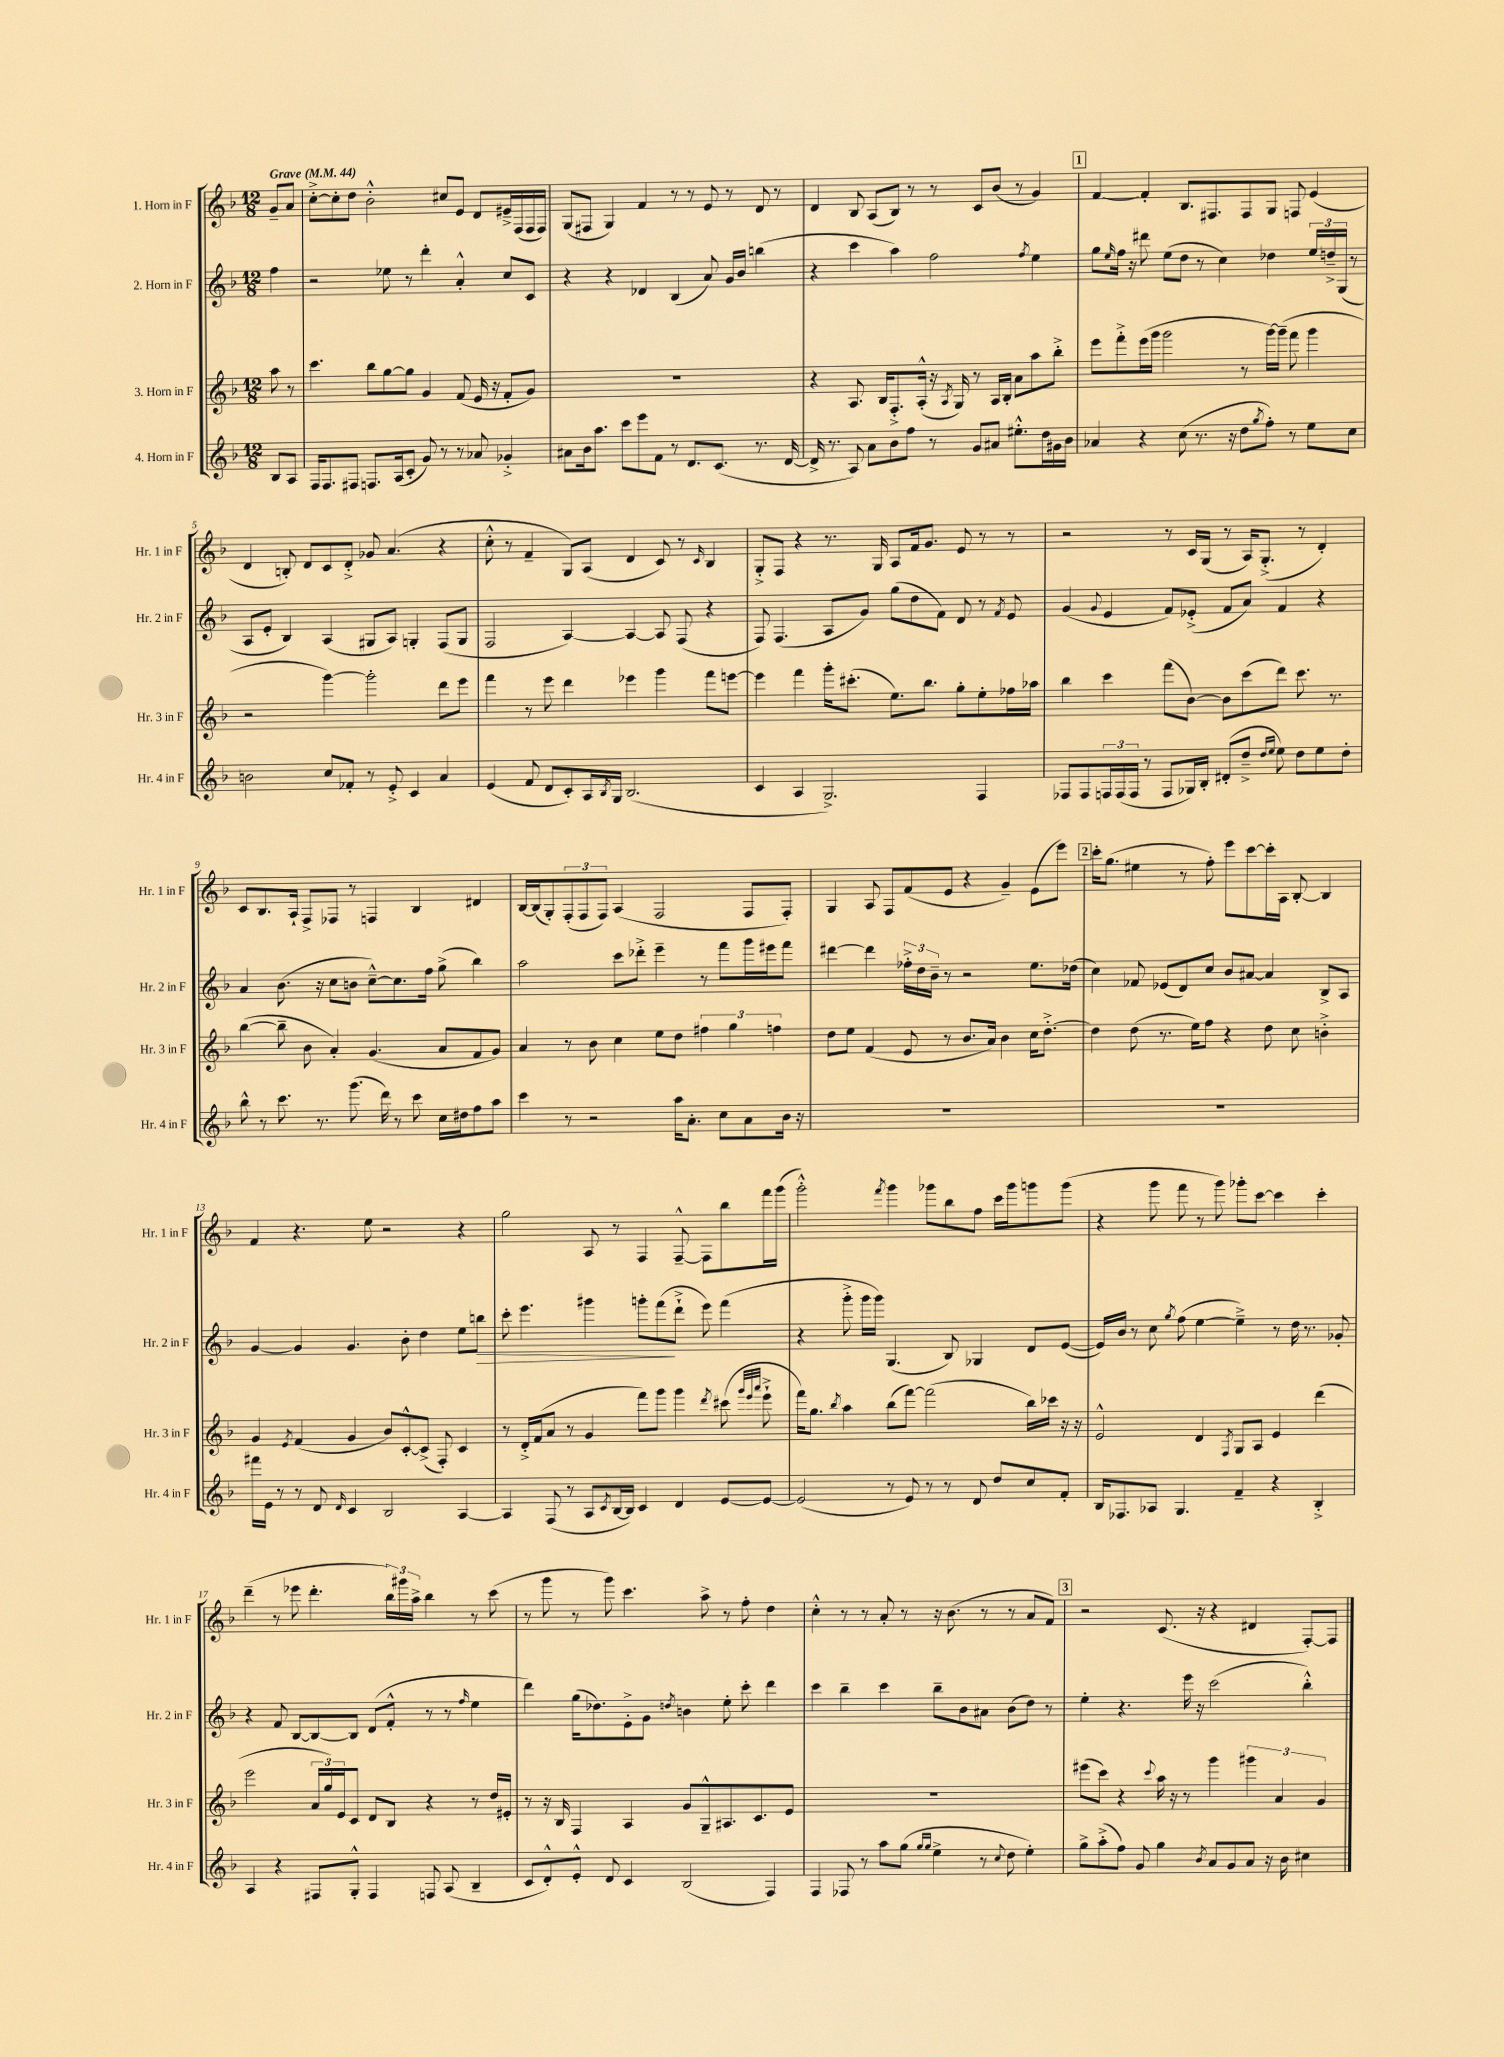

**kern	**kern	**kern	**kern
*staff4	*staff3	*staff2	*staff1
*clefG2	*clefG2	*clefG2	*clefG2
*k[b-]	*k[b-]	*k[b-]	*k[b-]
*M12/8	*M12/8	*M12/8	*M12/8
*MM44	*MM44	*MM44	*MM44
8B-/L	8aa\	4ff\	8g~/L
8A/J	8r	.	8a/J
=	=	=	=
16F/LK	4.ccc\	2r	[8cc'^\L
8.F/	.	.	.
.	.	.	8cc'\]
8F#/J	.	.	8dd\J
8.F/L	8bb-\L	.	2b-'^^\
.	[8gg\	8ee-\	.
(16A/k	.	.	.
8c'/J	8gg\]J	8r	.
8g/)	4g/	4ddd'\	.
8r	.	.	8cc#/L
8r	(8f/	4a'^^/	8e/J
8a-/	16e/	.	8d/L
.	16r	.	.
4g-'^/	8f'/L	8cc/L	16e#~^/L
.	.	.	(16F/
.	8g/J)	8c/J	16F/
.	.	.	16F/JJ)
=	=	=	=
8a#\L	1.r	4r	(8G/L
16b-\k	.	.	8F#/J
8.aa\J	.	.	.
.	.	4r	4G/)
8ccc\L	.	.	.
8eee\	.	4d-/	4f/
8f\J	.	.	.
8r	.	(4B-/	8r
8.d/L	.	.	8r
.	.	8a/)	8e/
(8.c/J	.	.	.
.	.	16g/LL	8r
.	.	16b-/JJ	.
8.r	.	(4bb\	8d/
.	.	.	8r
[16d/	.	.	.
=	=	=	=
16d^/]	4r	4r	4d/
8.r	.	.	.
8A/)	8.A/	4ccc\	8B-/
8a\L	.	.	(8A/L
.	16B-/LK	.	.
8b-\	8.F'^/	4aa\)	8B-/J)
8ff\J	.	.	8r
.	(16A'^^/Jk	.	.
8r	16r	2ff\	8r
.	8qA/	.	.
.	16G/)	.	.
8g/L	8r	.	8c/L
8a#/J	16A/LL	.	(8b-/J
.	16B-'/JJ	.	.
8.ee#'^^\L	8a\L	.	8r
.	.	8qff/	.
.	8aa\	4ee\	4g/)
16dd\L	.	.	.
16g#\	8bb-'^\J	.	.
16b-\JJ	.	.	.
=	=	=	=
4a-/	8eee\L	8gg\L	[4f/
.	.	16qqee/	.
.	8fff'^\	16ff\Jk	.
.	.	16r	.
4r	(16eee\L	8ddd#\	4f'/]
.	16ggg\JJ	.	.
.	2ggg\	(8ee\L	.
(8cc\	.	8dd\J	8.B-/L
8.r	.	8r	.
.	.	.	8.F#/
.	.	4cc\)	.
16r	.	.	.
8dd\L	8r	.	8F#/
8qgg/	.	.	.
8ff'\J)	[16ggg\LL)	4dd-\	8G/J
.	(16ggg~\]JJ	.	.
8r	8fff\	.	8F/
8ee\L	4ggg\	24ee/LL	(4e/
.	.	24dd~^/	.
.	.	(24G/JJ	.
8cc\J	.	8r	.
=	=	=	=
2b\	2r	8A/L	4d/
.	.	8e'/J	.
.	.	4B-/)	8B'/)
.	.	.	8d/L
8cc/L	[4ggg\)	(4A/	8c/
8f-'/J	.	.	8d'^/J
8r	2ggg'\]	8G#/L	8g-/
8e'^/	.	8A/J)	(4.a/
4c/	.	4G'/	.
4a/	8ddd\L	(8F/L	4r
.	8eee\J	8G/J	.
=	=	=	=
(4e/	4fff\	2F/	8cc'^^\
.	.	.	8r
8f/	8r	.	4f~/
8d/L	8eee\	.	.
8c'/)	4ddd\	[4A/)	8G/L)
16A/L	.	.	(8A/J
8qB-/	.	.	.
16G/JJ	.	.	.
(2.B-/	4eee-\	4A/_	4d/
.	4ggg\	8A/]	8c/)
.	.	(8F/	8r
.	.	.	16qqc/
.	8fff\L	4r	4B-/
.	[8eee\J	.	.
=	=	=	=
4c/	4eee\]	8F/)	8G'^/L
.	.	(4.F/	8F/J
4A/	4fff\	.	4r
2.G^/)	16ggg'\LK	8A/L	8.r
.	(8.ccc#'\J	.	.
.	.	8g/J)	.
.	.	.	16G/
.	8.ee\L)	(8gg\L	8A/L
.	.	8dd\	16f/k
.	8.bb-\J	.	8.g/J
.	.	8f\J)	.
.	8gg'\L	8d/	8e/
4F/	8ee'\	8r	8r
.	.	8qf/	.
.	16ff-\L	8e/	8r
.	16aa-\JJ	.	.
=	=	=	=
8F-/L	4bb-\	(4g/	2r
8F-/	.	.	.
.	.	8qqg/	.
24F/L	4ccc\	4e/	.
(24F/	.	.	.
24F/JJ	.	.	.
8r	.	.	.
8F/L	(8fff\L	8f/L)	8r
16G-/L)	[8b-\J)	(8e-'^/J	16c/LL
16B-'/JJ	.	.	(16G/JJ
(8d#'/L	8b-\]L	8f/L	8r
8dd~^/J	(8ccc\	8a/J)	16A/LK)
.	.	.	(8.G'^/J
16qqdd/LL	.	.	.
16qqee/JJ	.	.	.
8ee\)	8ddd\J)	4f/	.
8dd\L	8.ccc\	.	8r
8ee\	.	4r	4d'/)
.	8.r	.	.
8dd'\J	.	.	.
=	=	=	=
8bb-^^\	([4bb-\	4a/	8c/L
8r	.	.	8.B-/
8.ccc\	8bb-~\]	(8.b-\	.
.	.	.	16A`/Jk
.	8b-\	.	8F^/L
8.r	.	16r	.
.	4a'/)	8cc\L	8F-/J
(8.ggg\	.	8b\J	8r
.	(4.g/	[8cc~^^\L)	4F/
16ddd\)	.	.	.
8r	.	8.cc\]	.
8ccc\	.	.	4B-/
.	.	16ff\Jk	.
16cc\LL	8a/L	(8gg^\	.
16dd#\J	.	.	.
8ff\	8f/	4bb-\)	4d#/
8aa\J	8g/J)	.	.
=	=	=	=
4ccc\	4a/	2aa\	[16B-/LL
.	.	.	(16B-/]J
.	.	.	8G'/)
8r	8r	.	(12F'/
.	.	.	12F/
2r	8b-\	.	.
.	.	.	12F/J)
.	4cc\	8ccc\L	(4A/
.	.	8ddd-'^\J	.
.	8ee\L	4eee~\	2F/
16aa\LK	8dd\J	.	.
8.a'\J	.	.	.
.	6ff#\	8r	.
8cc\L	.	8fff\L	.
.	6gg\	.	.
8a\	.	16ggg\L	8F/L
.	.	16eee#\J	.
.	6ff\	.	.
16b-\Jk	.	8fff\J	8F'/J)
16r	.	.	.
=	=	=	=
1.r	8dd\L	[4ddd#\	4G/
.	8ee\J	.	.
.	(4f/	4ddd#\]	8A/
.	.	.	8F/L
.	8e/	24ff-'^\LL	(8f/
.	.	24dd\	.
.	.	24b-~\JJ	.
.	8r	8r	8e/J
.	8.b-/L	2r	4r
.	16a/Jk)	.	.
.	4b-\	.	4g~/)
.	16cc\LK	8.ee\L	(8e\L
.	[8.dd'^\J	.	.
.	.	.	8eee\J)
.	.	(16dd-\Jk	.
=	=	=	=
1.r	4dd\]	4cc\)	16ccc'\LK
.	.	.	(8.gg\J
.	(8dd\	8f-/	4ee#\
.	8.r	(8e-/L	.
.	.	8d/)	8r
.	16ee\LK)	.	.
.	8ff\J	8cc/J	8ff'\)
.	4r	8b-/L	8eee\L
.	.	[8a#/J	[8ccc\
.	8dd\	4a#/]	16ccc'\]L
.	.	.	16A\JJ
.	8cc\	.	[8B-'/
.	4b'^\	8B-^/L	4B-/]
.	.	8A/J	.
=	=	=	=
16fff#\LL	4g/	[4g/	4f/
16e\JJ	.	.	.
8r	.	.	.
.	8qe/	.	.
8r	(4f/	4g/]	4.r
8d/	.	.	.
16qqd/	.	.	.
4c/	4g/	4.g/	.
.	.	.	8ee\
2B-/	8b-/L)	.	2r
.	[8c'^^/	8b-'\	.
.	(8c^/]J	4dd\	.
.	8F'/)	.	.
[4A/	4c/	8ee\L	4r
.	.	8bb\J	.
=	=	=	=
4A/]	8r	8ccc'\	2gg\
.	16d'^/LL	4.eee\	.
.	(16f/J	.	.
(8F/	8a/J	.	.
8r	8r	.	.
8A/L	4g/	4ggg#\	8A/
8qc/	.	.	.
[16B-/L	.	.	8r
16B-/]JJ)	.	.	.
4c/	8fff\L)	8ggg'\L	4F/
.	8ggg\J	(8fff\	.
4d/	4ggg\	8ddd`^\J	[8F~^^/
.	.	8eee\)	8F\]L
.	8qddd/	.	.
[8e/L	(8ccc#\	(4fff\	8bb-\
.	32qqggg/LLL	.	.
.	32qqeee/	.	.
.	32qqaaa/JJJ	.	.
8e/_J	8eee`^\	.	16fff\L
.	.	.	(16ggg\JJ
=	=	=	=
(2e/]	16fff\LK)	4r	2ggg'^^\)
.	8.gg\J	.	.
.	8qbb-/	.	.
.	4aa\	8ggg'^\	.
.	.	16ggg\LL	.
.	.	16ggg\JJ)	.
.	.	.	8qfff/
8r	(8bb-\L	(4.G/	4ggg\
8e/)	[8fff\J)	.	.
8r	(2fff\]	.	8ggg-\L
8r	.	8B-/)	8bb-\
8d/	.	4G-/	8ff\J
8dd/L	.	.	16ccc\LL
.	.	.	16ggg-\J
8cc/	16bb-\LL)	8d/L	8ggg\
.	16ccc-\JJ	.	.
8f'/J	16r	([8e/J	(8ggg\J
.	16r	.	.
=	=	=	=
16B-/LK	2e^^/	16e/]LL)	4r
8.F-/	.	16b-/JJ	.
.	.	8r	.
8A-/J	.	8cc\	8ggg\
.	.	8qgg/	.
4.G/	.	(8ff\	8fff\
.	4d/	[4ee\	8r
.	.	.	8ggg\)
.	8qF/	.	.
4f~/	8G/L	4ee~^\])	8ggg-'\L
.	8A/J	.	[8ccc\J
4r	4e/	8r	4ccc\]
.	.	16dd\	.
.	.	8.r	.
4B-'^/	(4ddd\	.	4ccc'\
.	.	8g-'/	.
=	=	=	=
4A/	2eee\	4r	(4ddd~\
4r	.	8f/	8r
.	.	[8B-/L	8eee-\
8F#/L	24a/LL	8B-/_	4.ddd'\
.	24gg/)	.	.
.	24e/J	.	.
8G'^^/J	8c/J	8B-/]J	.
4F#/	8d/L	(8d/L	.
.	8B-/J	8f'^^/J	24bb-\LL)
.	.	.	24ggg#\
.	.	.	24aa^\JJ
8F/	4r	8r	4bb-\
(8A/	.	8r	.
.	.	16qqff/	.
4B-~/	8r	4ee\	8r
.	16dd/LL	.	(8ccc\
.	16e#'/JJ	.	.
=	=	=	=
8c/L	8r	4ddd\)	8r
8d'^^/)	16r	.	8ggg\
.	16B-/	.	.
8e'^^/J	4F/	(16gg\LK	8r
.	.	8.dd-\)	.
8d/	.	.	8ggg\)
4c/	4A/	8e'^\	4.ccc\
.	.	8g\J	.
.	.	8qdd/	.
(2B-/	8g/L	4b\	.
.	8G~^^/	.	8aa^\
.	8.A#/	8ee'\	8r
.	.	8ccc'\	8ff'\
.	8.c/	.	.
4F/)	.	4ddd\	4dd\
.	8e/J	.	.
=	=	=	=
4F/	1.r	4ccc\	4cc'^^\
8F-/	.	4bb-~\	8r
8r	.	.	8r
8aa\L	.	4ccc\	8a'/
(8gg\J	.	.	8r
16qqgg/LL	.	.	.
16qqgg/JJ	.	.	.
4ee^\	.	8bb-~\L	16r
.	.	.	(8.b-\
.	.	8b-\	.
8r	.	8a#\J	8r
8qqcc/	.	.	.
8dd\	.	(8b-\L	8r
4ee'\)	.	8dd\J)	8a/L
.	.	8r	8f/J)
=	=	=	=
8gg^\L	(8eee#\L	4ee'\	2r
(8aa'^\	8ccc\J)	.	.
8ff\J)	4r	4.r	.
8g/	.	.	.
.	8qqccc/	.	.
4gg\	16aa\	.	(8.c/
.	16r	.	.
.	8r	16eee\	.
.	.	16r	16r
8qb-/	.	.	.
8a/L	4ggg\	(2ccc\	4r
8g/	.	.	.
8a/J	6ggg#\	.	4d#/
16r	.	.	.
.	6a/	.	.
16b-\	.	.	.
4cc#\	.	4bb-'^^\)	[8F'/L)
.	6g/	.	.
.	.	.	8F/]J
==	==	==	==
*-	*-	*-	*-
